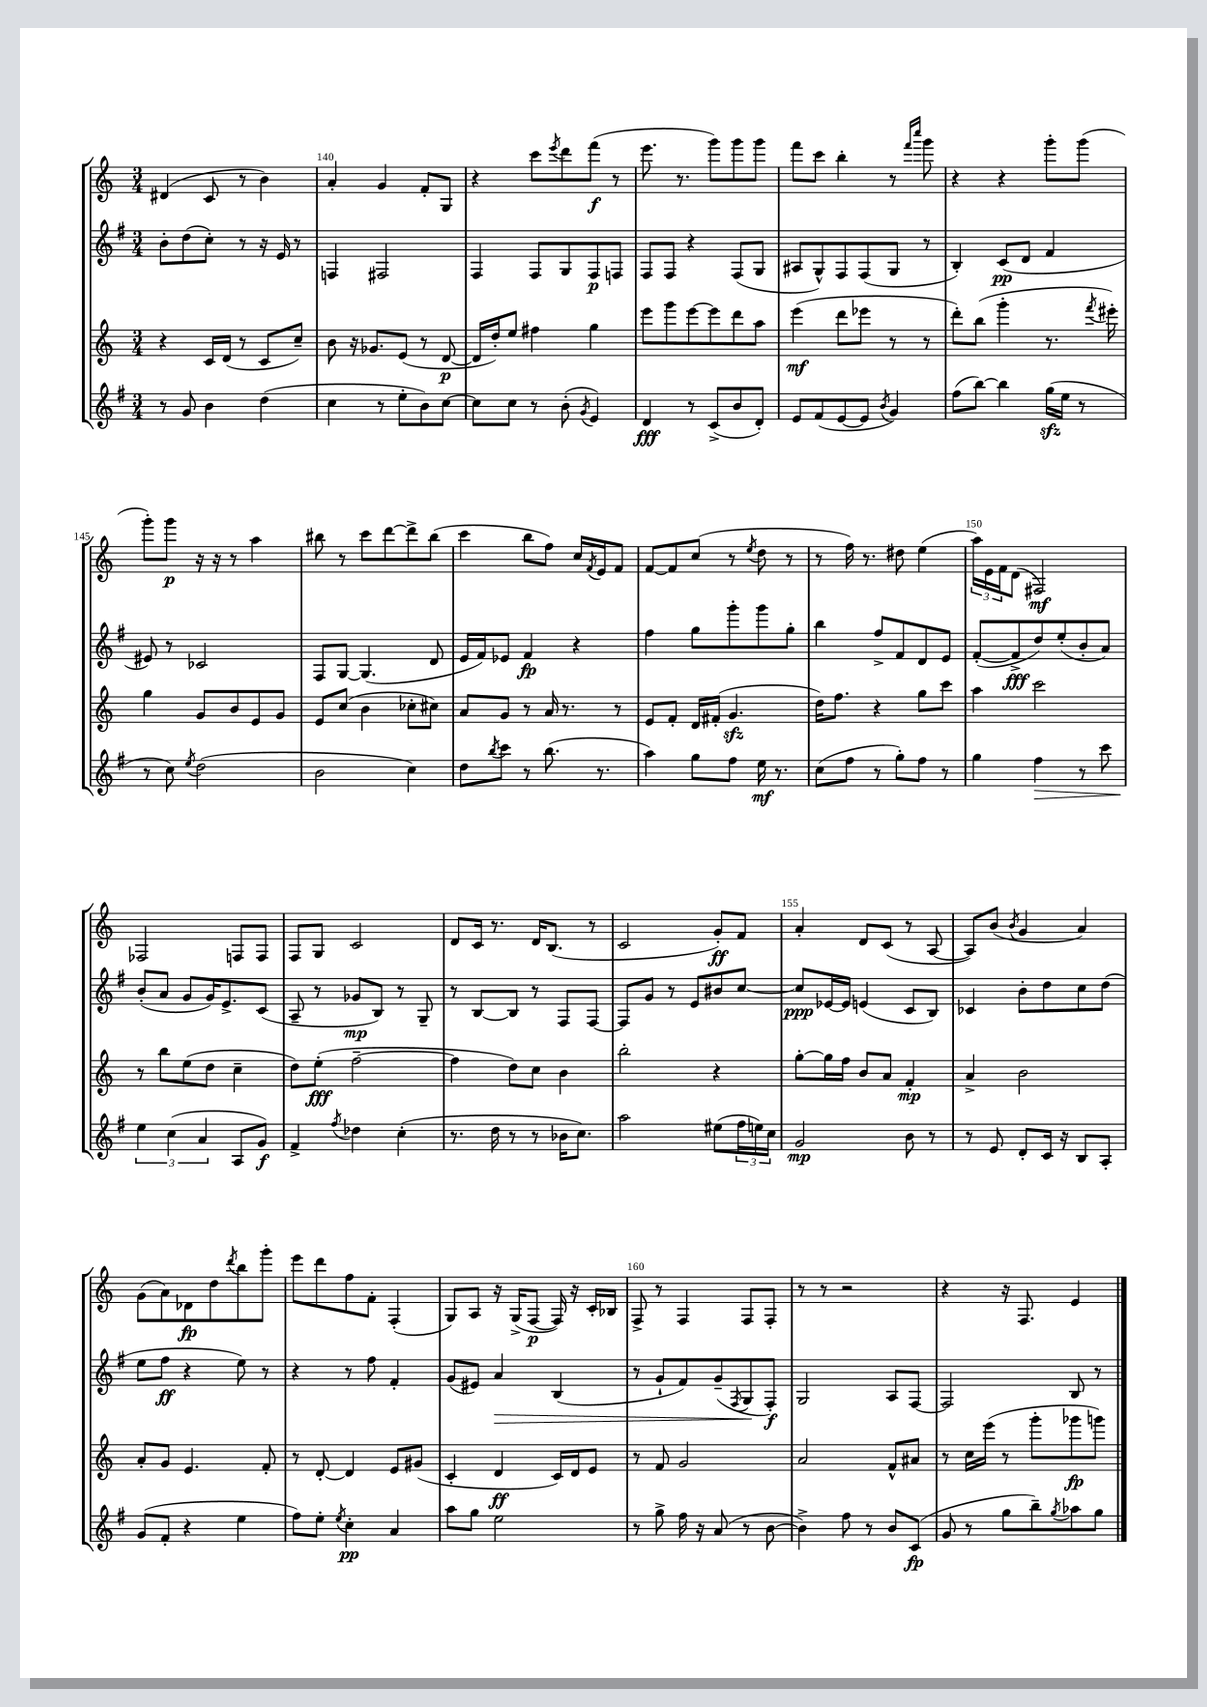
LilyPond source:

<<
\new StaffGroup <<
\new Staff = "s0" {
    \clef treble \key c \major \numericTimeSignature \time 3/4
    dis'4( c'8 r8 b'4) |
    a'4-. g'4 f'8-. g8 |
    r4 c'''8 \acciaccatura { e'''8 } d'''8 f'''8\f( r8 |
    e'''8. r8. g'''8) g'''8 g'''8 |
    f'''8 c'''8 b''4-. r8 \grace { f'''16 c''''16 } g'''8 |
    r4 r4 g'''8-. g'''8( |
    g'''8-.) g'''8\p r16 r16 r8 a''4 |
    bis''8 r8 c'''8 d'''8~ d'''8-> bis''8( |
    c'''4 b''8 f''8) c''16 \acciaccatura { f'8 } e'16 f'8 |
    f'8~ f'8 c''8( r8 \acciaccatura { e''8 } d''8 r8 |
    r8 f''16) r8. dis''8 e''4( |
    \tuplet 3/2 { a''16) e'16 f'16 } d'8( fis2\mf) |
    fes2 f8 f8 |
    f8 g8 c'2 |
    d'8 c'16 r8. d'16 b8.( r8 |
    c'2 g'8-.\ff) f'8 |
    a'4-. d'8 c'8( r8 a8~ |
    a8) b'8( \acciaccatura { b'8 } g'4 a'4) |
    g'8( a'8) des'8\fp d''8 \acciaccatura { d'''8 } b''8 g'''8-. |
    e'''8 d'''8 f''8 f'8-. f4-.( |
    g8) a8 r16 g16->( f8~\p f16) r16 c'16-. bes16 |
    f8-> r8 f4 f8 f8-. |
    r8 r8 r2 |
    r4 r16 f8. e'4 \bar "|." |
}
\new Staff = "s1" {
    \clef treble \key g \major \numericTimeSignature \time 3/4
    b'8-. d''8( c''8-.) r8 r16 e'16 r8 |
    f4 fis2 |
    fis4 fis8 g8 fis8\p f8 |
    fis8 fis8 r4 fis8( g8 |
    ais8 g8-^) fis8 fis8( g8 r8 |
    b4-.) c'8\pp( d'8 fis'4 |
    eis'8) r8 ces'2 |
    fis8 g8~ g4.( d'8 |
    e'16 fis'16) ees'8 fis'4\fp r4 |
    fis''4 g''8 g'''8-. g'''8 g''8-. |
    b''4 fis''8-> fis'8 d'8 e'8 |
    fis'8~-.( fis'8->\fff d''8) e''8-.( b'8-. a'8) |
    b'8-.( a'8 g'8 g'16) e'8.-> c'8( |
    a8-- r8 ges'8\mp b8) r8 g8-- |
    r8 b8~ b8 r8 fis8 fis8~ |
    fis8 g'8 r8 e'8 bis'8 c''8~ |
    c''8\ppp ees'16~ ees'16 e'4( c'8 b8) |
    ces'4 b'8-. d''8 c''8 d''8( |
    e''8 fis''8\ff r4 e''8) r8 |
    r4 r8 fis''8 fis'4-. |
    g'8( eis'8) a'4\> b4( |
    r8 g'8-! fis'8) g'8--( \acciaccatura { fis8 } g8\! fis8-.\f) |
    g2 a8 fis8~ |
    fis2 b8 r8 \bar "|." |
}
\new Staff = "s2" {
    \clef treble \key c \major \numericTimeSignature \time 3/4
    r4 c'16 d'16( r8 c'8 c''8--) |
    b'8 r16 ges'8. e'8( r8 d'8~\p |
    d'16 d''16-.) e''8 fis''4 g''4 |
    e'''8 g'''8 e'''8~ e'''8 d'''8 a''8 |
    e'''4\mf( d'''8 ees'''8 r8 r8 |
    d'''8-.) b''8( g'''4-. r8. \acciaccatura { f'''8 } eis'''16-.) |
    g''4 g'8 b'8 e'8 g'8 |
    e'8 c''8( b'4 ces''8-. cis''8) |
    a'8 g'8 r8 a'16 r8. r8 |
    e'8 f'8-. d'16 fis'16-.( g'4.\sfz |
    d''16) f''8. r4 g''8 c'''8 |
    a''4 c'''2 |
    r8 b''8 e''8( d''8 c''4-- |
    d''8) e''8-.\fff( f''2~-- |
    f''4 d''8) c''8 b'4 |
    b''2-. r4 |
    g''8~-. g''16 f''16 b'8 a'8 f'4-.\mp |
    a'4-> b'2 |
    a'8-. g'8 e'4. f'8-. |
    r8 d'8~-. d'4 e'8 gis'8( |
    c'4-. d'4\ff c'16) d'16 e'8 |
    r8 f'8 g'2 |
    a'2 f'8-^ ais'8 |
    r8 c''16 e'''16( r8 g'''8-. ges'''8\fp g'''8) \bar "|." |
}
\new Staff = "s3" {
    \clef treble \key g \major \numericTimeSignature \time 3/4
    r8 g'8 b'4 d''4( |
    c''4 r8 e''8-. b'8) c''8~ |
    c''8 c''8 r8 b'8-.( \acciaccatura { g'8 } e'4) |
    d'4\fff r8 c'8->( b'8 d'8-.) |
    e'8 fis'8( e'8~ e'8 \acciaccatura { b'8 } g'4) |
    fis''8( b''8~) b''4 g''16\sfz( e''16 r8 |
    r8 c''8) \acciaccatura { e''8 } d''2( |
    b'2 c''4) |
    d''8 \acciaccatura { b''8 } c'''8 r8 b''8.( r8. |
    a''4) g''8 fis''8 e''16\mf r8. |
    c''8( fis''8 r8 g''8-.) fis''8 r8 |
    g''4 fis''4\> r8 c'''8 |
    \tuplet 3/2 { e''4\! c''4( a'4 } a8 g'8\f) |
    fis'4-> \acciaccatura { fis''8 } des''4 c''4-.( |
    r8. d''16 r8 r8 bes'16 c''8.) |
    a''2 eis''8( \tuplet 3/2 { fis''16 e''16) c''16 } |
    g'2\mp b'8 r8 |
    r8 e'8 d'8-. c'16 r16 b8 a8-. |
    g'8( fis'8-. r4 e''4 |
    fis''8) e''8-. \acciaccatura { e''8 } c''4-.\pp a'4 |
    a''8 g''8 e''2 |
    r8 g''8-> fis''16 r16 a'8( r8 b'8~ |
    b'4->) fis''8 r8 b'8 c'8\fp( |
    g'8 r8 g''8 b''8--) \acciaccatura { g''8 } aes''8 g''8 \bar "|." |
}
>>
>>
\layout { \context { \Score currentBarNumber = #139 \override BarNumber.break-visibility = ##(#f #t #t) barNumberVisibility = #(every-nth-bar-number-visible 5) } }
